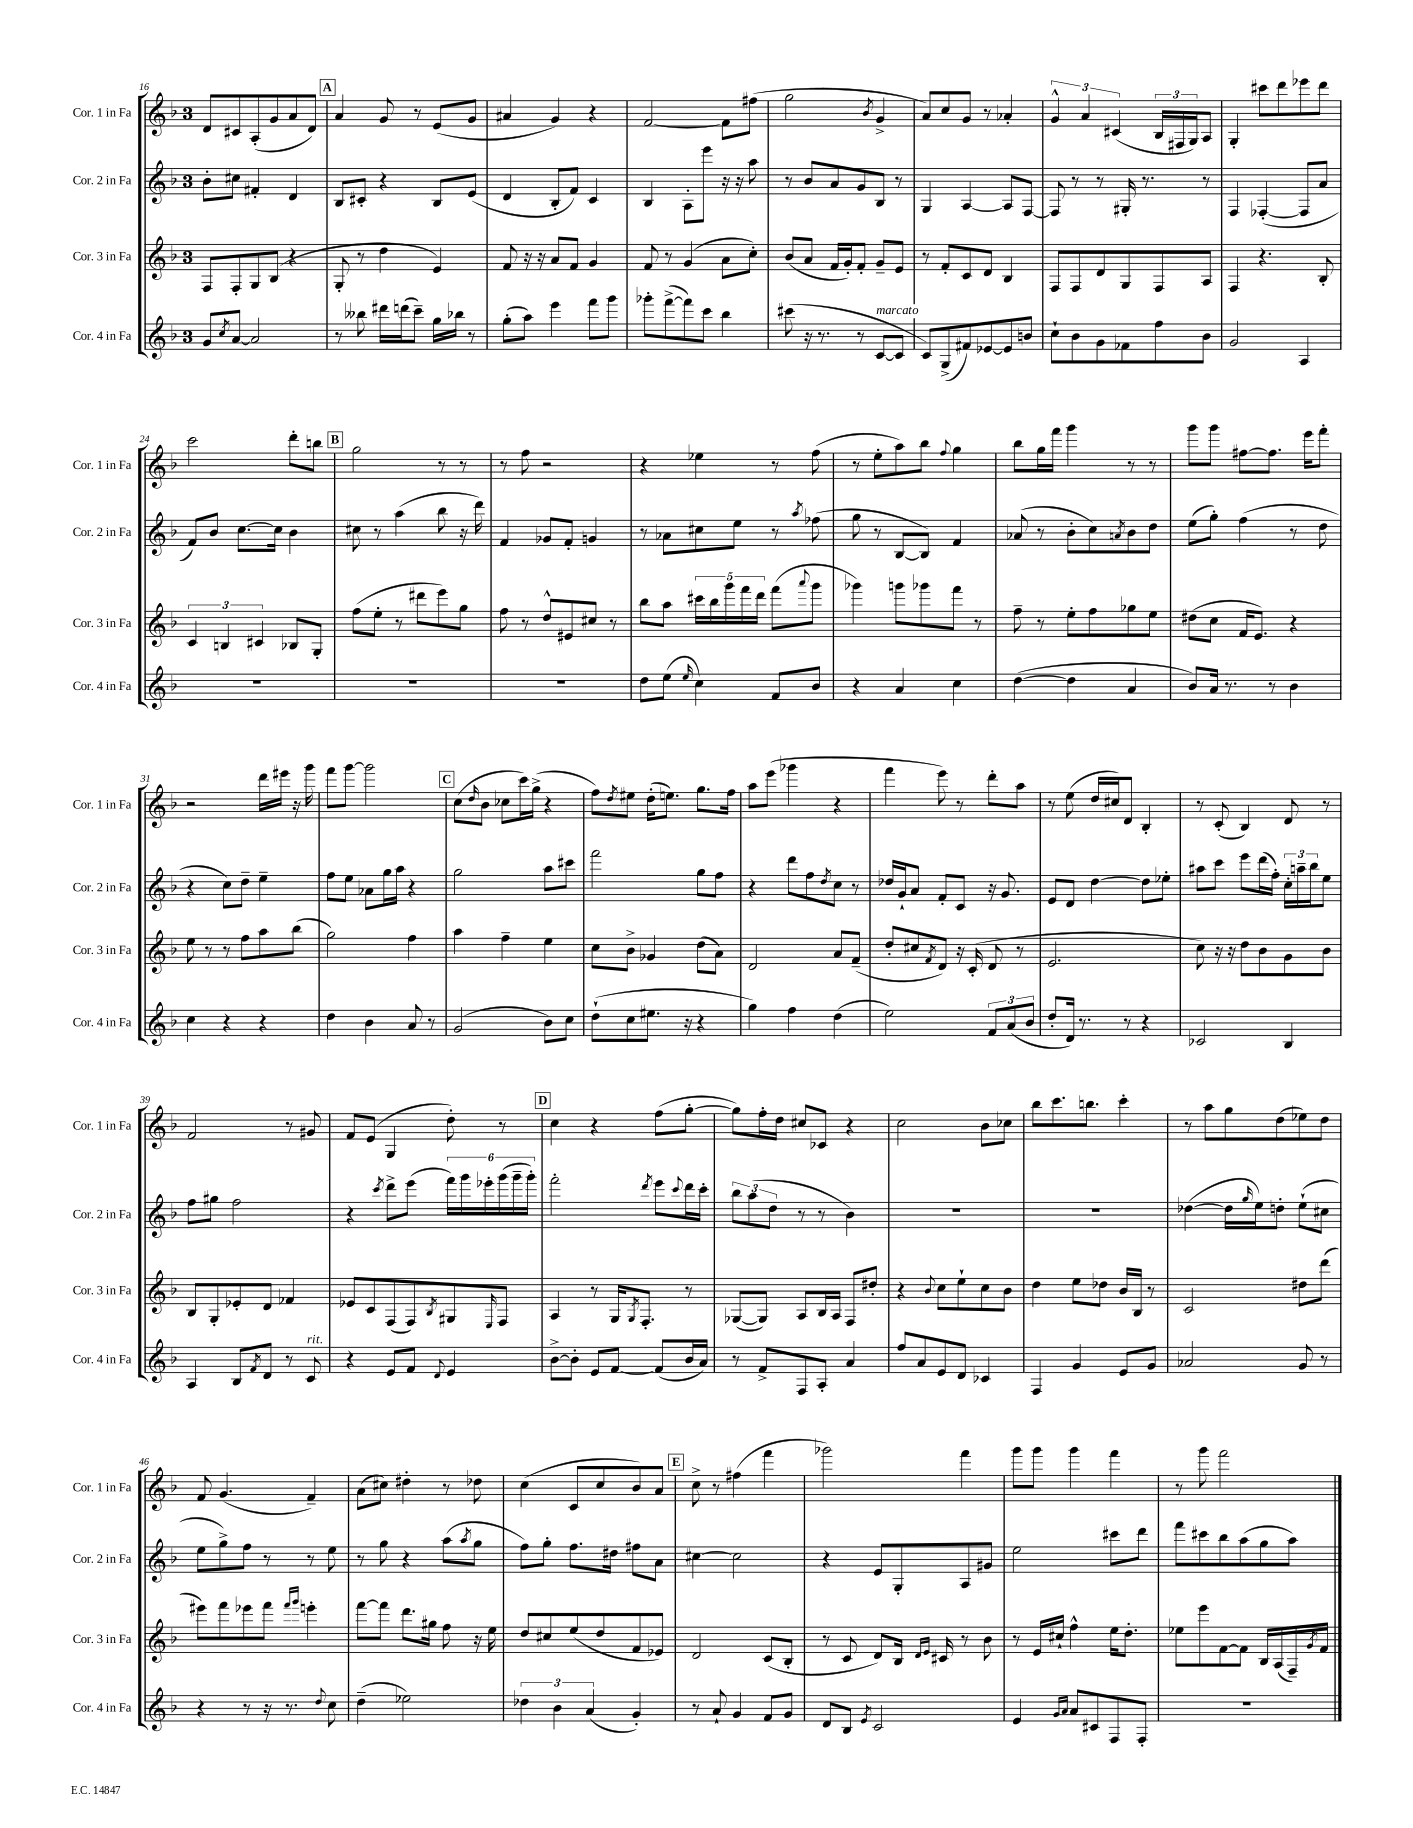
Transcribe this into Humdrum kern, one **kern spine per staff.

**kern	**kern	**kern	**kern
*staff4	*staff3	*staff2	*staff1
*clefG2	*clefG2	*clefG2	*clefG2
*k[b-]	*k[b-]	*k[b-]	*k[b-]
*M3/4	*M3/4	*M3/4	*M3/4
8g	8F	8b-'	8d
8qcc	.	.	.
[8a	8F'	8cc#	8c#
2a]	8G	4f#'	(8A'
.	(8B-	.	8g
.	4r	4d	8a
.	.	.	8d)
=	=	=	=
8r	8G'	8B-	4a
8bb--	8r	8c#'	.
16ddd#	4dd	4r	8g
(16ddd	.	.	.
8ccc~)	.	.	8r
16gg	4e)	8B-	(8e
16bb-	.	.	.
8r	.	(8e	8g
=	=	=	=
(8gg'	8f	4d	4a#
8aa)	16r	.	.
.	16r	.	.
4eee	8a	8B-'	4g)
.	8f	8f)	.
8fff	4g	4c	4r
8ggg	.	.	.
=	=	=	=
8ggg-'	8f	4B-	[2f
([8fff^	8r	.	.
8fff])	(4g	8A'	.
8ccc	.	8eee	.
4bb-	8a	16r	8f]
.	.	16r	.
.	8cc')	8aa	(8ff#
=	=	=	=
(8ccc#	(8b-	8r	2gg
16r	8a	8b-	.
8.r	.	.	.
.	16f	8a	.
.	16g')	.	.
8r	8f'	8g	.
.	.	.	8qb-
[8c	8g~	8B-	4g^
8c]	8e	8r	.
=	=	=	=
8c)	8r	4G	8a)
(8G^	8f'	.	8cc
8f#)	8c	[4A	8g
[8e-	8d	.	8r
8e-]	4B-	8A]	4a-'
8b	.	[8F	.
=	=	=	=
8cc`	8F	8F]	6g^^
8b-	8F	8r	.
.	.	.	6a
8g	8d	8r	.
.	.	.	(6c#
8f-	8G	16G#'	.
.	.	8.r	.
8ff	8F	.	24B-
.	.	.	24F#
.	.	.	24G)
8b-	8A	8r	8A
=	=	=	=
2g	4F	4F	4G'
.	4.r	([4F-'	8ccc#
.	.	.	8ddd
4A	.	8F-]	8eee-
.	8B-'	8a	8ddd
=	=	=	=
2.r	6c	8f)	2ccc
.	.	8b-	.
.	6B	.	.
.	.	[8.cc	.
.	6c#	.	.
.	.	16cc]	.
.	8B-	4b-	8ddd'
.	8G'	.	8bb
=	=	=	=
2.r	(8ff	8cc#	2gg
.	8ee'	8r	.
.	8r	(4aa	.
.	8ddd#	.	.
.	8eee)	8bb-	8r
.	8gg	16r	8r
.	.	16ddd)	.
=	=	=	=
2.r	8ff	4f	8r
.	8r	.	8ff
.	8dd^^	8g-	2r
.	8e#	8f'	.
.	8cc#	4g	.
.	8r	.	.
=	=	=	=
8dd	8bb-	8r	4r
(8ee	8aa	8a-	.
16qqee	.	.	.
4cc)	20ccc#	8cc#	4ee-
.	20bb-	.	.
.	20ggg	.	.
.	.	8ee	.
.	20fff	.	.
.	20ddd	.	.
8f	(8fff	8r	8r
.	8qqaaa	8qaa	.
8b-	8ggg	(8ff-	(8ff
=	=	=	=
4r	4ggg-)	8gg	8r
.	.	8r	8ee'
4a	8ggg	[8B-	8aa)
.	8ggg-	8B-])	8bb-
.	.	.	8qqff
4cc	8fff	4f	4gg
.	8r	.	.
=	=	=	=
([4dd	8ff~	(8a-	8bb-
.	8r	8r	16gg
.	.	.	16fff
4dd]	8ee'	8b-'	4ggg
.	8ff	8cc)	.
.	.	8qa	.
4a	8gg-	8b-	8r
.	8ee	8dd	8r
=	=	=	=
8b-)	(8dd#	(8ee	8ggg
16a	8cc	8gg')	8ggg
8.r	.	.	.
.	16f	(4ff	[8ff#
.	8.e)	.	.
8r	.	.	8.ff#]
4b-	4r	8r	.
.	.	.	16eee
.	.	8dd	8fff'
=	=	=	=
4cc	8ee	4r	2r
.	8r	.	.
4r	8r	8cc)	.
.	8ff	8dd~	.
4r	8aa	4ee~	16ddd
.	.	.	16eee#
.	(8bb-	.	16r
.	.	.	16ggg
=	=	=	=
4dd	2gg)	8ff	8fff
.	.	8ee	[8ggg
4b-	.	8a-	2ggg]
.	.	16gg	.
.	.	16aa	.
8a	4ff	4r	.
8r	.	.	.
=	=	=	=
(2g	4aa	2gg	(8cc
.	.	.	16qqdd
.	.	.	8b-
.	4ff~	.	8cc-
.	.	.	16ccc)
.	.	.	(16gg^
8b-)	4ee	8aa	4r
8cc	.	8ccc#	.
=	=	=	=
(8dd`	8cc	2fff	8ff)
.	.	.	8qdd
8cc	8b-^	.	8ee#
8.ee#	4g-	.	(16dd'
.	.	.	8.ee)
16r	.	.	.
4r	(8dd	8gg	8.gg
.	8a)	8ff	.
.	.	.	16ff
=	=	=	=
4gg)	2d	4r	8aa
.	.	.	(8eee
4ff	.	8ddd	4ggg-
.	.	8ff	.
.	.	8qdd	.
(4dd	8a	8cc	4r
.	(8f~	8r	.
=	=	=	=
2ee)	8dd'	16dd-	4fff
.	.	16g`	.
.	8cc#	8a	.
.	8qf	.	.
.	8d)	8f'	8eee)
.	16r	8c	8r
.	(16c'	.	.
12f	8d	16r	8ddd'
.	.	8.g	.
(12a	.	.	.
.	8r	.	8aa
12b-	.	.	.
=	=	=	=
8dd'	2.e	8e	8r
16d)	.	8d	(8ee
8.r	.	.	.
.	.	[4dd	16dd
.	.	.	16cc#)
8r	.	.	8d
4r	.	8dd]	4B-'
.	.	8ee-'	.
=	=	=	=
2c-	8cc)	8aa#	8r
.	16r	8ccc	(8c'
.	16r	.	.
.	8dd	8eee	4B-)
.	8b-	(16ddd	.
.	.	16ff')	.
4B-	8g	24cc'	8d
.	.	24aa~	.
.	.	24bb-	.
.	8b-	8ee	8r
=	=	=	=
4A	8B-	8ff	2f
.	8G'	8gg#	.
8B-	8e-'	2ff	.
8qf	.	.	.
8d	8d	.	.
8r	4f-	.	8r
8c	.	.	8g#
=	=	=	=
4r	8e-	4r	8f
.	8c	.	(8e
.	.	8qccc	.
8e	(8F	8ddd^	4G
8f	8F)	(8eee	.
8qqd	8qB-	.	.
4e	8G#	24fff)	8dd')
.	.	24ggg	.
.	.	24eee-'	.
.	16qqE	.	.
.	8F	(24ggg	8r
.	.	24ggg~	.
.	.	24ggg')	.
=	=	=	=
[8b-^	4A	2fff'	4cc
8b-']	.	.	.
8e	8r	.	4r
[8f	16G	.	.
.	8qG	.	.
.	8.F'	.	.
.	.	8qddd	.
(8f]	.	8eee	(8ff
.	.	8qqccc	.
16b-	8r	16ddd	[8gg'
16a)	.	16ccc'	.
=	=	=	=
8r	([8G-	12bb-	8gg])
.	.	(12aa	.
8f^	8G-])	.	16ff'
.	.	12dd	.
.	.	.	16dd
8F	8A	8r	8cc#
8A'	16B-	8r	8c-
.	16A	.	.
4a	8F	4b-)	4r
.	8dd#'	.	.
=	=	=	=
8ff	4r	2.r	2cc
8a	.	.	.
.	8qqb-	.	.
8e	8cc	.	.
8d	8ee`	.	.
4c-	8cc	.	8b-
.	8b-	.	8cc-
=	=	=	=
4F	4dd	2.r	8bb-
.	.	.	8.ccc
4g	8ee	.	.
.	.	.	8.bb
.	8dd-	.	.
8e	16b-	.	4ccc'
.	16B-	.	.
8g	8r	.	.
=	=	=	=
2a-	2c	([4dd-	8r
.	.	.	8aa
.	.	16dd-]	8gg
.	.	16qqgg	.
.	.	16ee)	.
.	.	8dd'	(8dd
8g	8dd#	(8ee`	8ee-)
8r	(8ddd	8cc#	8dd
=	=	=	=
4r	8eee#)	8ee	8f
.	8fff	8gg^)	(4.g
8r	8eee-	8ff	.
16r	8fff	8r	.
8.r	.	.	.
.	16qqfff	.	.
.	16qqggg	.	.
.	4eee'	8r	4f~)
8qqdd	.	.	.
8cc	.	8ee	.
=	=	=	=
(4dd~	[8fff	8r	(8a
.	8fff]	8gg	8cc#)
2ee-)	8.ddd	4r	4dd#'
.	16gg#	.	.
.	8ff	(8aa	8r
.	.	8qaa	.
.	16r	8gg	8dd-
.	16ee	.	.
=	=	=	=
6dd-	8dd	8ff)	(4cc
.	8cc#	8gg'	.
6b-	.	.	.
.	(8ee	8.ff	8c
(6a	.	.	.
.	8dd	.	8cc
.	.	16dd#	.
4g')	8f	8ff#	8b-)
.	8e-)	8a	8a
=	=	=	=
8r	2d	[4cc#	8cc^
8a`	.	.	8r
4g	.	2cc#]	(4ff#
8f	(8c	.	4fff
8g	8B-'	.	.
=	=	=	=
8d	8r	4r	2ggg-)
8B-	8c	.	.
8qe	.	.	.
2c	8d)	8e	.
.	16B-	8G'	.
.	16qqd	.	.
.	16qqe	.	.
.	16c#	.	.
.	8r	8A	4fff
.	8b-	8g#	.
=	=	=	=
4e	8r	2ee	8ggg
.	16e	.	8ggg
.	16cc#`	.	.
16qqg	.	.	.
16qqa	.	.	.
8a	4ff^^	.	4ggg
8c#	.	.	.
8F	16ee	8ccc#	4fff
.	8.dd'	.	.
8F'	.	8ddd	.
=	=	=	=
2.r	8ee-	8fff	8r
.	8eee	8ccc#	8ggg
.	[8f	8bb-	2fff
.	8f]	(8aa	.
.	16B-	8gg	.
.	(16A	.	.
.	16F~)	8aa)	.
.	8qg	.	.
.	16f	.	.
==	==	==	==
*-	*-	*-	*-
